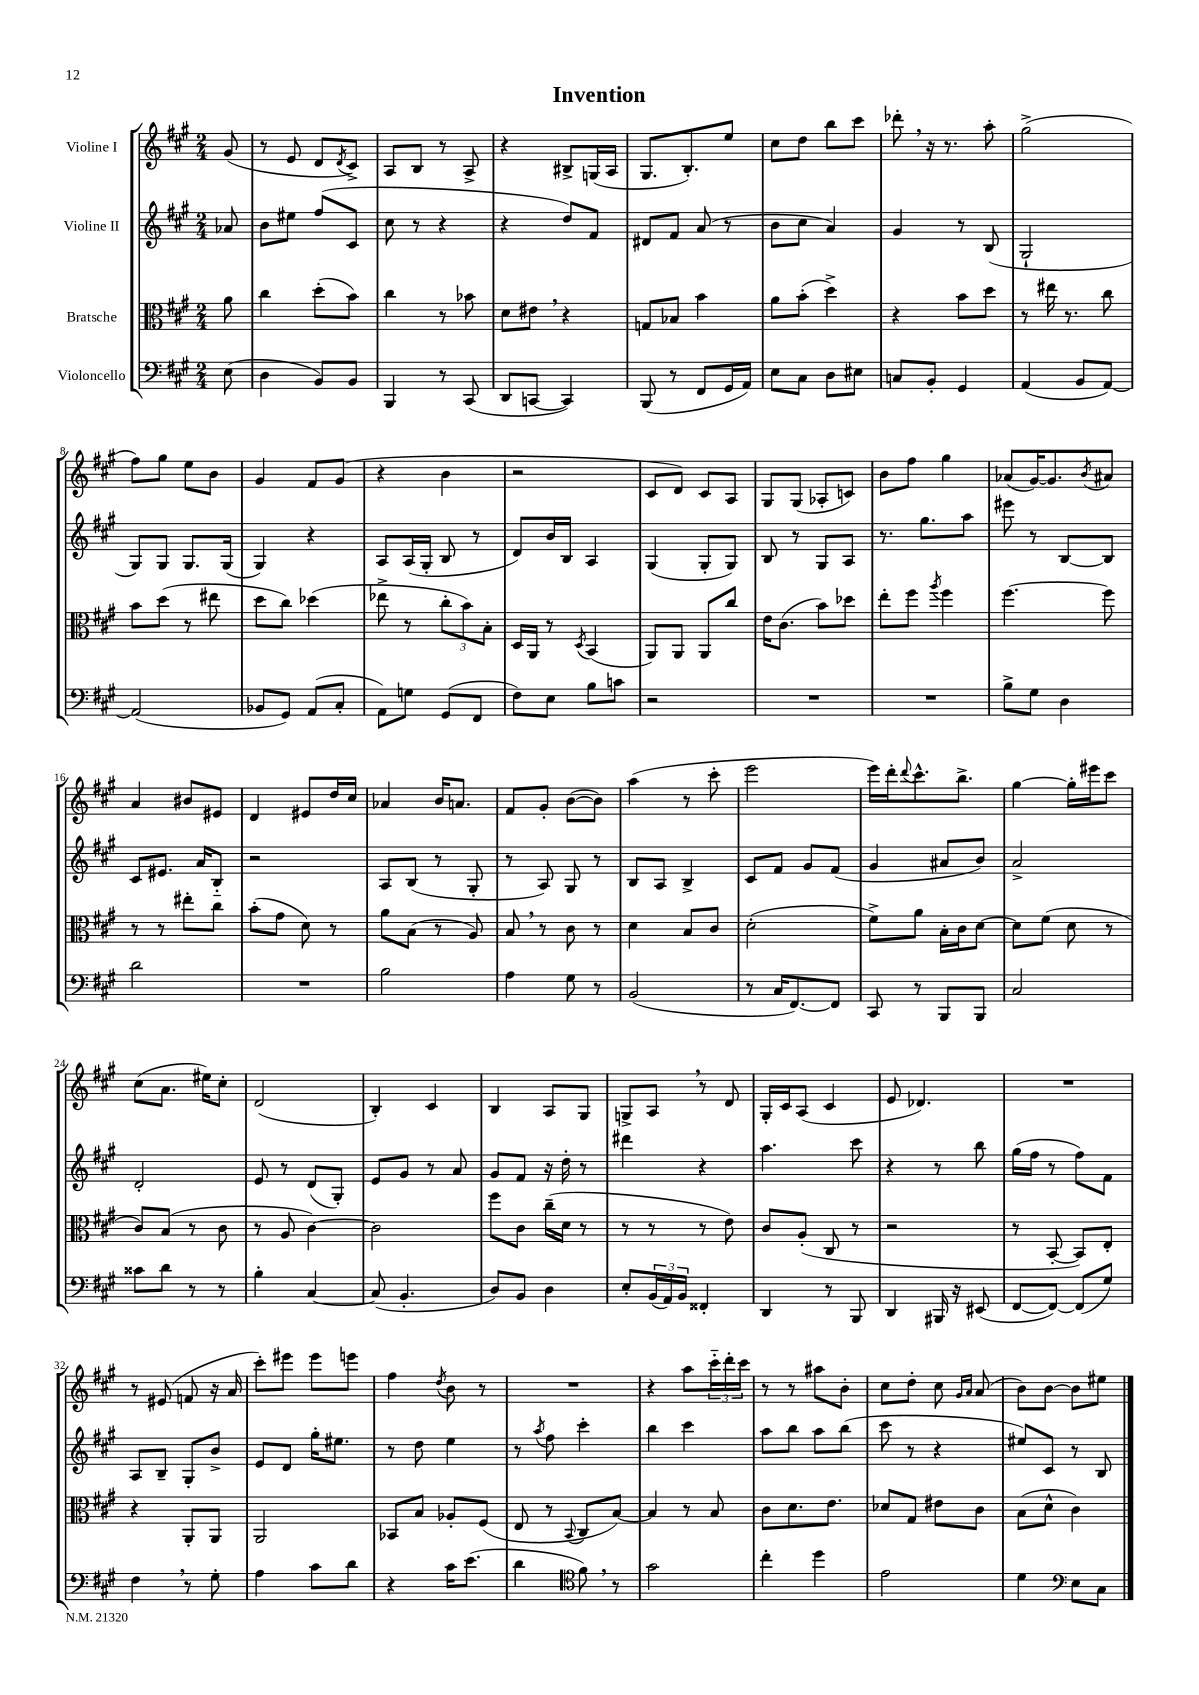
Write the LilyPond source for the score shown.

\header { title = "Invention" }
<<
\new StaffGroup <<
\new Staff = "s0" \with { instrumentName = "Violine I" } {
    \clef treble \key a \major \numericTimeSignature \time 2/4 \partial 8
    gis'8( |
    r8 e'8 d'8 \acciaccatura { d'8 } cis'8->) |
    a8 b8 r8 a8-> |
    r4 bis8-> g16( a16 |
    gis8. b8.-.) e''8 |
    cis''8 d''8 b''8 cis'''8 |
    des'''8-. \breathe r16 r8. a''8-. |
    gis''2->( |
    fis''8) gis''8 e''8 b'8 |
    gis'4 fis'8 gis'8( |
    r4 b'4 |
    r2 |
    cis'8 d'8) cis'8 a8 |
    gis8 gis8( aes8-. c'8) |
    b'8 fis''8 gis''4 |
    aes'8( gis'16~) gis'8. \acciaccatura { b'8 } ais'8 |
    a'4 bis'8 eis'8 |
    d'4 eis'8 d''16 cis''16 |
    aes'4 b'16 a'8. |
    fis'8 gis'8-. b'8~( b'8) |
    a''4( r8 cis'''8-. |
    e'''2 |
    e'''16) d'''16-. \appoggiatura { d'''8 } cis'''8.-^ b''8.-> |
    gis''4~ gis''16-. eis'''16 cis'''8 |
    cis''8( a'8. eis''16) cis''8-. |
    d'2( |
    b4-.) cis'4 |
    b4 a8 gis8 |
    g8-> a8 \breathe r8 d'8 |
    gis16-. cis'16 a8( cis'4 |
    e'8 des'4.) |
    R2 |
    r8 eis'8( f'8 r16 a'16 |
    cis'''8-.) eis'''8 eis'''8 e'''8 |
    fis''4 \acciaccatura { d''8 } b'8 r8 |
    R2 |
    r4 a''8 \tuplet 3/2 { cis'''16-_ d'''16-. cis'''16 } |
    r8 r8 ais''8 b'8-. |
    cis''8 d''8-. cis''8 \grace { gis'16 a'16 } a'8( |
    b'8) b'8~ b'8 eis''8 \bar "|." |
}
\new Staff = "s1" \with { instrumentName = "Violine II" } {
    \clef treble \key a \major \numericTimeSignature \time 2/4 \partial 8
    aes'8 |
    b'8 eis''8 fis''8( cis'8 |
    cis''8 r8 r4 |
    r4 d''8) fis'8 |
    dis'8 fis'8 a'8( r8 |
    b'8 cis''8 a'4) |
    gis'4 r8 b8( |
    gis2-! |
    gis8) gis8 gis8. gis16( |
    gis4) r4 |
    a8 a16( gis16-. b8 r8 |
    d'8) b'16 b16 a4 |
    gis4( gis8-. gis8) |
    b8 r8 gis8 a8 |
    r8. gis''8. a''8 |
    eis'''8 r8 b8~ b8 |
    cis'8 eis'8. a'16 b8-_ |
    r2 |
    a8 b8( r8 gis8-. |
    r8 a8) gis8 r8 |
    b8 a8 b4-> |
    cis'8 fis'8 gis'8 fis'8( |
    gis'4 ais'8 b'8) |
    a'2-> |
    d'2-. |
    e'8 r8 d'8( gis8-.) |
    e'8 gis'8 r8 a'8 |
    gis'8 fis'8 r16 d''16-. r8 |
    dis'''4 r4 |
    a''4. cis'''8 |
    r4 r8 b''8 |
    gis''16( fis''16 r8 fis''8) fis'8 |
    a8 b8-- gis8-. b'8-> |
    e'8 d'8 gis''16-. eis''8. |
    r8 d''8 e''4 |
    r8 \acciaccatura { a''8 } fis''8 cis'''4-. |
    b''4 cis'''4 |
    a''8 b''8 a''8 b''8( |
    cis'''8 r8 r4 |
    eis''8) cis'8 r8 b8 \bar "|." |
}
\new Staff = "s2" \with { instrumentName = "Bratsche" } {
    \clef alto \key a \major \numericTimeSignature \time 2/4 \partial 8
    a'8 |
    cis''4 d''8-.( b'8) |
    cis''4 r8 bes'8 |
    d'8 eis'8 \breathe r4 |
    g8 bes8 b'4 |
    a'8 b'8-.( d''4->) |
    r4 b'8 d''8 |
    r8 eis''16 r8. cis''8 |
    b'8 d''8( r8 eis''8 |
    d''8 cis''8) des''4( |
    ees''8-> r8 \tuplet 3/2 { cis''8-. b'8) b8-. } |
    d16 a,16 r8 \acciaccatura { d8 } b,4( |
    a,8) a,8 a,8 cis''8 |
    e'16 cis'8.( b'8) des''8 |
    e''8-. fis''8 \acciaccatura { a''8 } fis''4 |
    fis''4.~ fis''8 |
    r8 r8 eis''8-. cis''8 |
    b'8-.( gis'8 d'8) r8 |
    a'8 b8( r8 a8) |
    b8 \breathe r8 cis'8 r8 |
    d'4 b8 cis'8 |
    d'2-.( |
    fis'8->) a'8 b16-. cis'16 d'8~ |
    d'8 fis'8( d'8 r8 |
    cis'8) b8( r8 cis'8 |
    r8 a8 cis'4~) |
    cis'2 |
    fis''8 cis'8 cis''16--( d'16 r8 |
    r8 r8 r8 e'8) |
    cis'8 a8-.( cis8 r8 |
    r2 |
    r8 b,8~-. b,8) e8-. |
    r4 a,8-. a,8 |
    a,2 |
    bes,8 b8 aes8-. fis8( |
    e8 r8 \appoggiatura { b,8 } cis8 b8~) |
    b4 r8 b8 |
    cis'8 d'8. e'8. |
    des'8 gis8 eis'8 cis'8 |
    b8( d'8-^ cis'4) \bar "|." |
}
\new Staff = "s3" \with { instrumentName = "Violoncello" } {
    \clef bass \key a \major \numericTimeSignature \time 2/4 \partial 8
    e8( |
    d4 b,8) b,8 |
    b,,4 r8 cis,8( |
    d,8 c,8~ c,4) |
    b,,8( r8 fis,8 gis,16 a,16) |
    e8 cis8 d8 eis8 |
    c8 b,8-. gis,4 |
    a,4( b,8 a,8~) |
    a,2( |
    bes,8 gis,8) a,8( cis8-. |
    a,8) g8 gis,8( fis,8 |
    fis8) e8 b8 c'8 |
    r2 |
    R2 |
    R2 |
    b8-> gis8 d4 |
    d'2 |
    R2 |
    b2 |
    a4 gis8 r8 |
    b,2( |
    r8 cis16 fis,8.~) fis,8 |
    cis,8 r8 b,,8 b,,8 |
    cis2 |
    cisis'8 d'8 r8 r8 |
    b4-. cis4~ |
    cis8( b,4.-. |
    d8) b,8 d4 |
    e8-. \tuplet 3/2 { b,16( a,16) b,16 } fisis,4-. |
    d,4 r8 b,,8 |
    d,4 bis,,16 r16 eis,8( |
    fis,8~ fis,8~) fis,8( gis8) |
    fis4 \breathe r8 gis8-. |
    a4 cis'8 d'8 |
    r4 cis'16 e'8.( |
    d'4 \clef tenor fis'8) \breathe r8 |
    gis'2 |
    cis''4-. d''4 |
    e'2 |
    d'4 \clef bass e8 cis8 \bar "|." |
}
>>
>>
